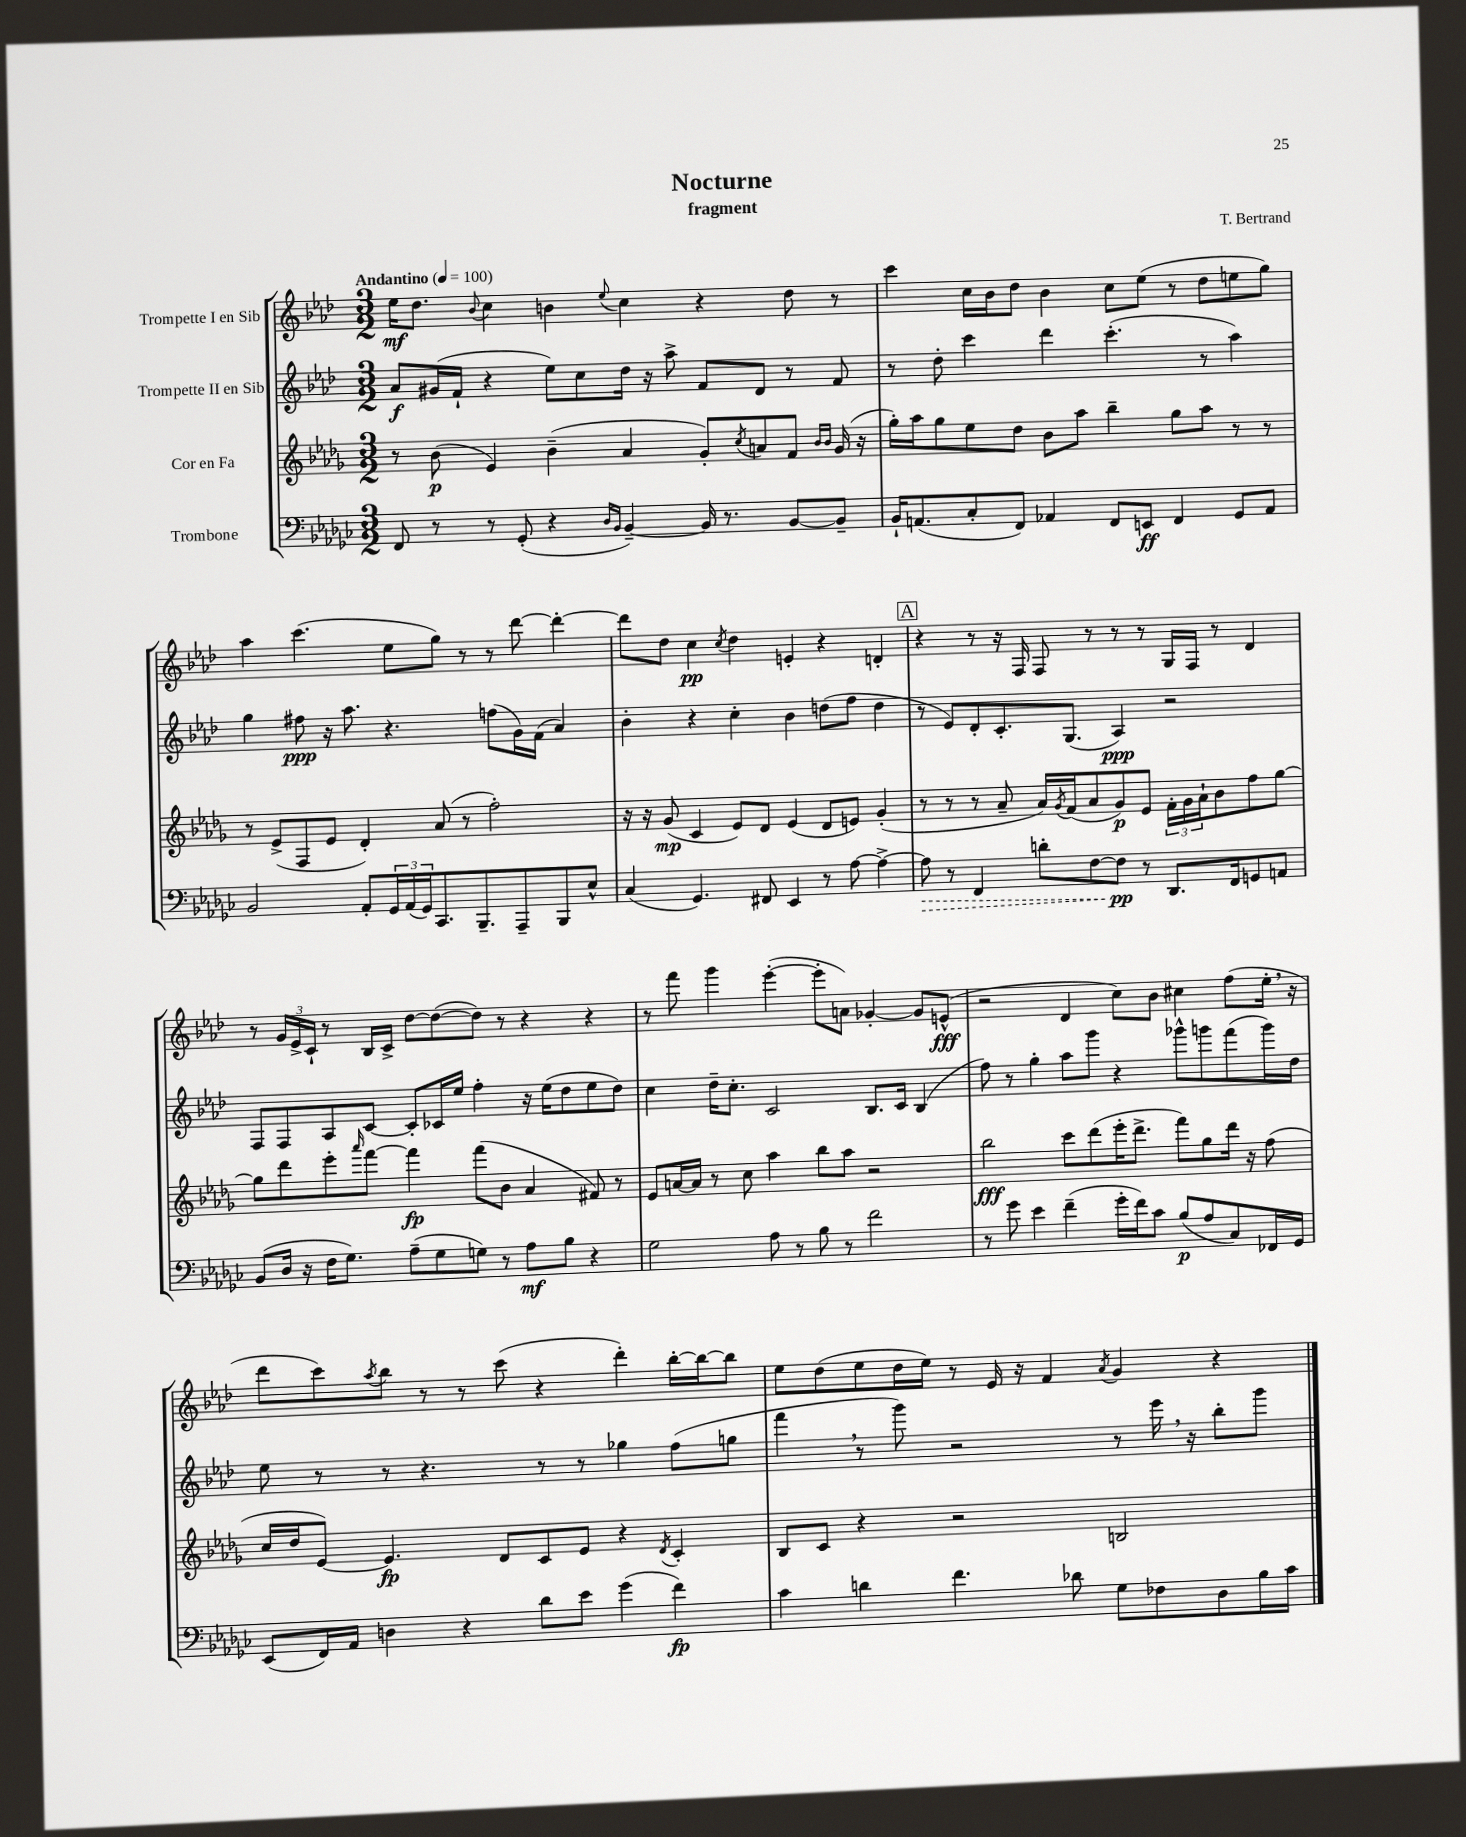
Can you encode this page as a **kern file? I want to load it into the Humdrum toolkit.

**kern	**kern	**kern	**kern
*staff4	*staff3	*staff2	*staff1
*clefF4	*clefG2	*clefG2	*clefG2
*k[b-e-a-d-g-c-]	*k[b-e-a-d-g-]	*k[b-e-a-d-]	*k[b-e-a-d-]
*M3/2	*M3/2	*M3/2	*M3/2
*MM100	*MM100	*MM100	*MM100
8FF	8r	8a-	16ee-
.	.	.	8.dd-
8r	(8b-	(16g#	.
.	.	16f`	.
.	.	.	8qqb-
8r	4e-)	4r	4cc
(8GG-'	.	.	.
4r	(4b-~	8ee-)	4b
.	.	8cc	.
16qqD-	.	.	.
16qqBB-	.	.	8qqee-
[4BB-~)	4a-	16dd-	4cc
.	.	16r	.
.	.	8aa-^	.
16BB-]	8g-')	8f	4r
8.r	.	.	.
.	8qcc	.	.
.	8a	8d-	.
[8BB-	8f	8r	8dd-
.	16qqb-	.	.
.	16qqb-	.	.
8BB-~]	(16g-	8f	8r
.	16r	.	.
=	=	=	=
16BB-`	16gg-')	8r	4ccc
(8.AA	16aa-	.	.
.	8gg-	8dd-'	.
8C-'	8ee-	4ccc	16cc
.	.	.	16b-
8FF)	8dd-	.	8dd-
4AA-	8b-	4ddd-	4b-
.	8aa-	.	.
8FF	4bb-~	(4.ccc'	8cc
8EE	.	.	(8ee-
4FF	8gg-	.	8r
.	8aa-	8r	8dd-
8GG-	8r	4aa-)	8ee
8AA-	8r	.	8gg)
=	=	=	=
2BB-	8r	4gg	4aa-
.	(8e-^	.	.
.	8F	8ff#	(4.ccc
.	8e-	16r	.
.	.	8.aa-	.
8AA-'	4d-')	.	.
24GG-	.	4.r	8ee-
(24AA-	.	.	.
24GG-)	.	.	.
8.CC-	(8a-	.	8gg)
.	8r	.	8r
8.BBB-~	.	.	.
.	2ff')	(8ff	8r
8AAA-~	.	16g)	[8ddd-
.	.	(16f	.
8BBB-	.	4a-)	4ddd-'_
8E-^^	.	.	.
=	=	=	=
(4C-	16r	4b-'	8ddd-]
.	16r	.	.
.	(8g-	.	8dd-
4.GG-)	4c	4r	4cc
.	.	.	8qcc
.	8e-)	4cc'	4dd-
8FF#	8d-	.	.
4EE-	(4e-	4b-	4e'
8r	8d-	(8dd	4r
[8A-	8e)	8ff	.
4A-^_	(4g-'	4dd	4d'
=	=	=	=
8A-]	8r	8r	4r
8r	8r	8e-)	.
4FF	8r	8d-'	8r
.	8a-~	8.c'	16r
.	.	.	16F
8d'	16a-)	.	8F
.	8qg-	.	.
.	(16f	(8.G	.
[8F	8a-	.	8r
8F]	8g-)	4A-)	8r
8r	8e-	.	8r
8.DD-	24f'	2r	16G
.	24g-	.	.
.	.	.	16F
.	24a-`	.	.
.	8b-	.	8r
16FF	.	.	.
8GG	8ff	.	4d-
8AA	[8gg-	.	.
=	=	=	=
(8BB-	8gg-]	8F	8r
16D-	8ddd-	8F	24g
.	.	.	24e-^
16r	.	.	.
.	.	.	24c`
16F	8eee-'	8A-	8r
8.G-)	.	.	.
.	16qqaaa-	.	.
.	[8fff	[8c	16B-
.	.	.	16c^
(8A-~	4fff]	8c']	[8dd-
8G-	.	16c-	(8dd-_
.	.	16ee-	.
8G)	(8fff	4ff'	8dd-])
8r	8b-	.	8r
8A-	4a-	16r	4r
.	.	(16ee-	.
8B-	.	8dd-	.
4r	8f#)	8ee-	4r
.	8r	8dd-)	.
=	=	=	=
2G-	8e-	4cc	8r
.	[16a	.	8fff
.	16a]	.	.
.	8r	16dd-~	4ggg
.	.	8.cc'	.
.	8cc	.	.
8A-	4aa-	2c	([4eee-'
8r	.	.	.
8B-	8bb-	.	8eee-']
8r	8aa-	.	8a)
2f	2r	8.B-	[4g-'
.	.	16c	.
.	.	(4B-	8g-]
.	.	.	(8e^^
=	=	=	=
8r	2bb-	8ff)	2r
8g-	.	8r	.
4e-	.	4gg'	.
(4f~	8ccc	8aa-	4d-
.	(8ddd-	8ggg	.
16g-'	16eee-'	4r	8cc)
16f)	8.ddd-^	.	.
8c-	.	.	8b-
(8B-	8fff)	8ggg-^^	4cc#
8A-	8gg-	8ggg	.
8C-)	16ddd-	(8fff	(8ff
.	16r	.	.
16FF-	(8ff	16ggg)	16ee-'
16GG-	.	16dd-	16r
=	=	=	=
(8EE-	16cc	8ee-	8ddd-
.	16dd-	.	.
16FF)	[8e-)	8r	8ccc)
16AA-	.	.	.
.	.	.	8qaa-
4D	4.e-]	8r	8bb-
.	.	4.r	8r
4r	.	.	8r
.	8d-	.	(8ccc
8d-	8c	8r	4r
8e-	8e-	8r	.
(4g-	4r	4gg-	4ddd-')
.	8qd-	.	.
4f)	4c'	(8ff	[16bb-'
.	.	.	16bb-_
.	.	8gg	8bb-]
=	=	=	=
4c-	8B-	4fff	8ee-
.	8c	.	(8dd-
4d	4r	8r	8ee-
.	.	8ggg)	16dd-
.	.	.	16ee-)
4.f	2r	2r	8r
.	.	.	16e-
.	.	.	16r
.	.	.	4f
8d-	.	.	.
.	.	.	8qa-
8G-	2B	8r	4g
8F-	.	16eee-	.
.	.	16r	.
8D-	.	8bb-'	4r
16B-	.	8ggg	.
16c-	.	.	.
==	==	==	==
*-	*-	*-	*-
